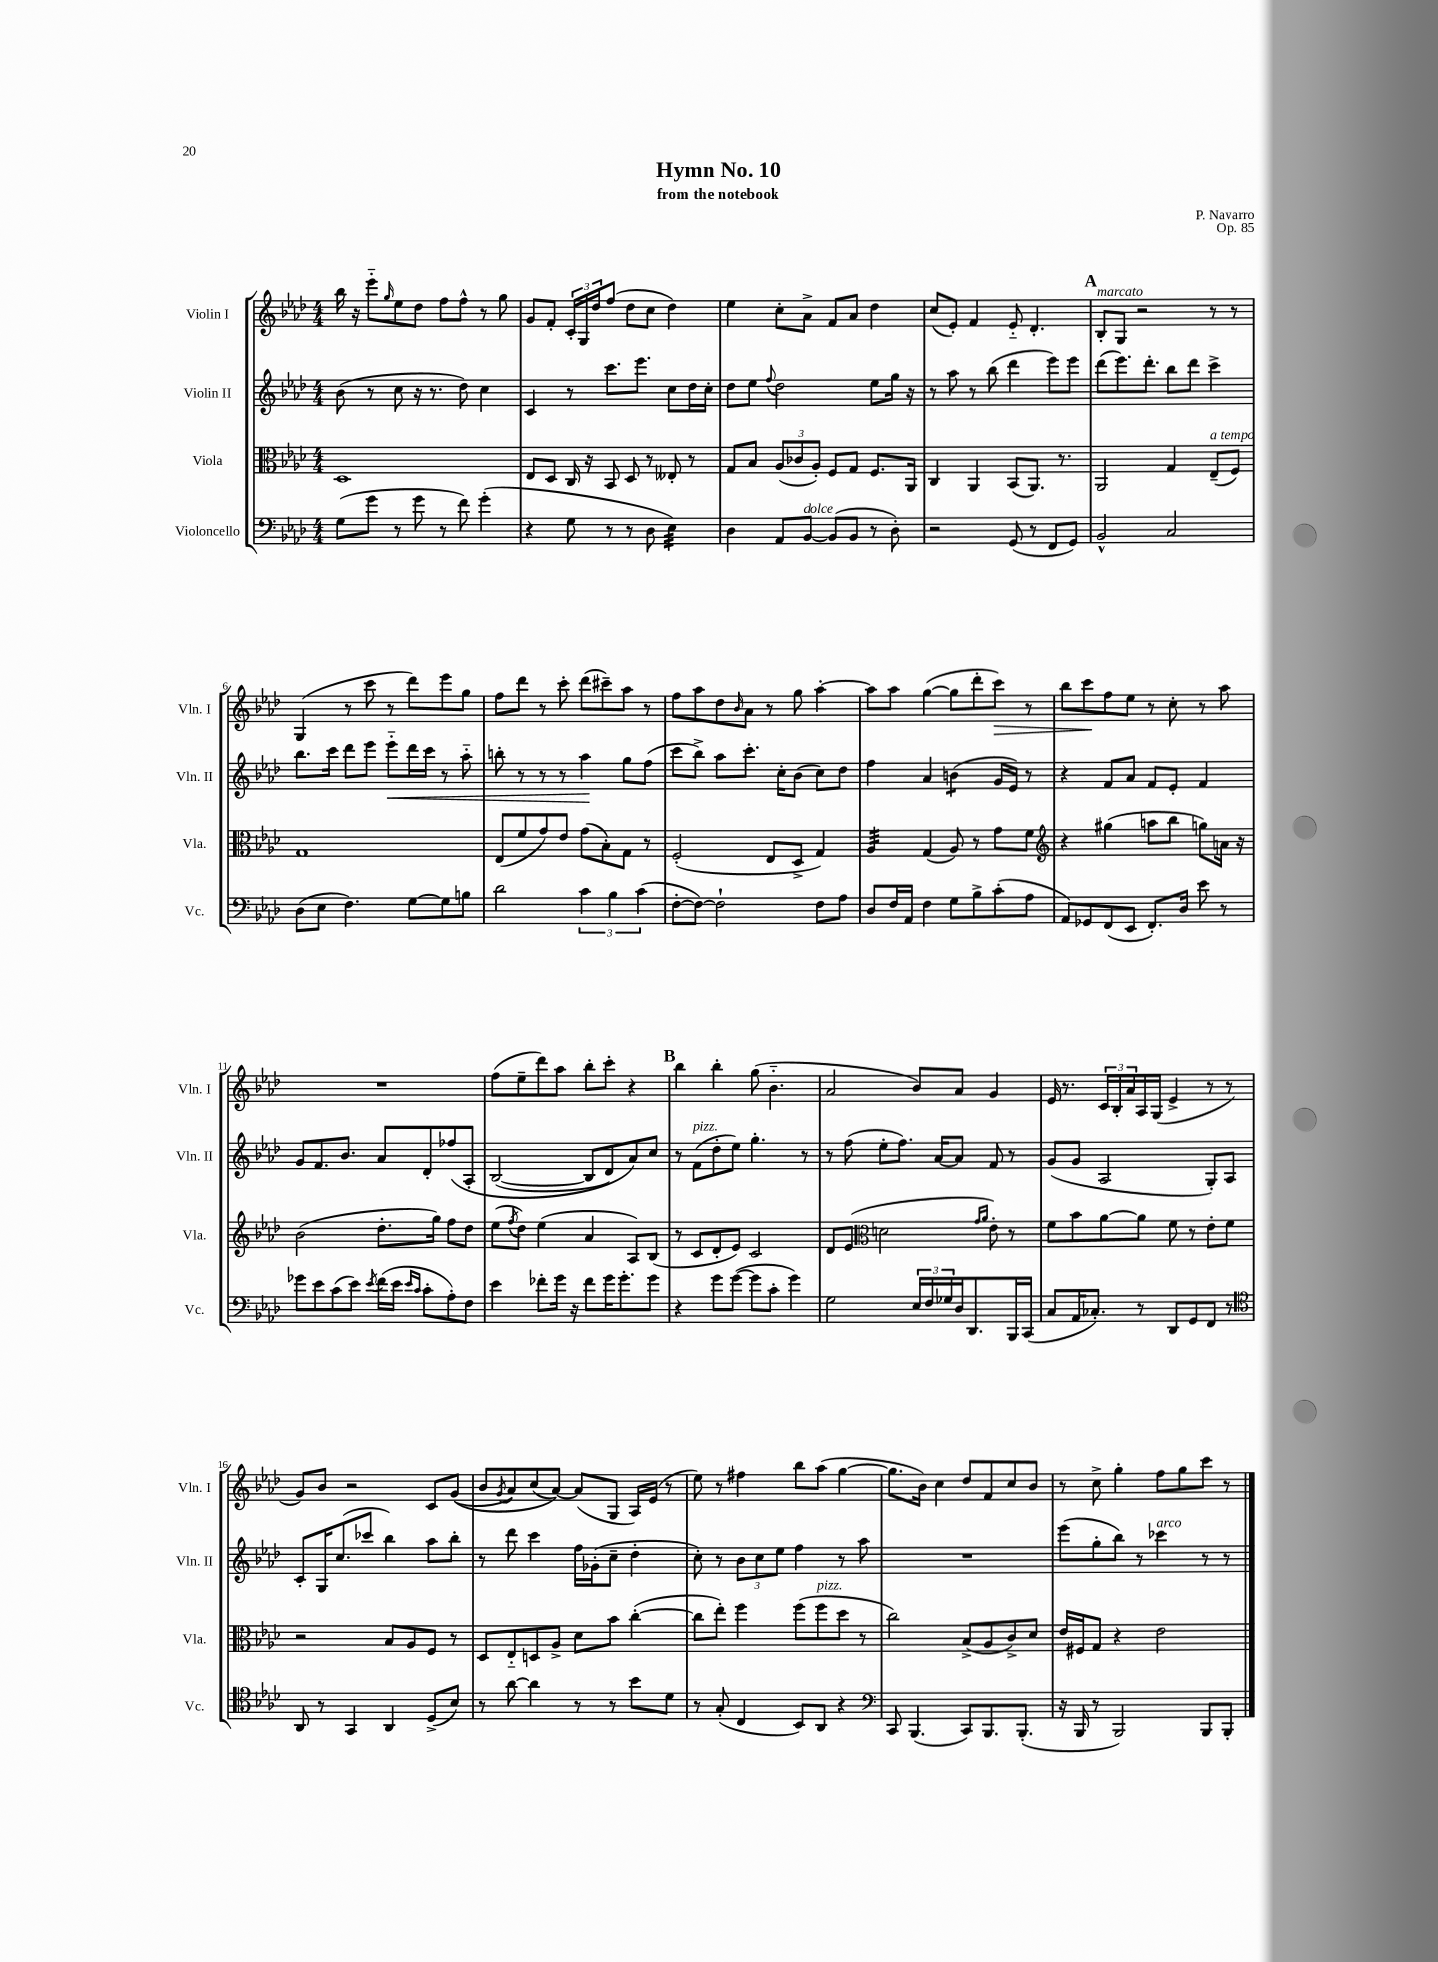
\header { title = "Hymn No. 10" composer = "P. Navarro" subtitle = "from the notebook" opus = "Op. 85" }
<<
\new StaffGroup <<
\new Staff = "s0" \with { instrumentName = "Violin I" shortInstrumentName = "Vln. I" } {
    \clef treble \key aes \major \numericTimeSignature \time 4/4
    bes''16 r16 ees'''8-_ \grace { g''16 } ees''8 des''8 f''8 f''8-^ r8 g''8 |
    g'8 f'8-. \tuplet 3/2 { c'16-. g16 des''16 } f''8( des''8 c''8 des''4) |
    ees''4 c''8-. aes'8-> f'8 aes'8 des''4 |
    c''8( ees'8-.) f'4 ees'8-_ des'4.-. |
    \mark \markup { \bold "A" } bes8-.^\markup { \italic "marcato" } g8 r2 r8 r8 |
    g4( r8 c'''8 r8 des'''8) ees'''8 g''8 |
    f''8 des'''8 r8 c'''8-. des'''8( cis'''8--) aes''8 r8 |
    f''8 aes''8 des''8 \grace { bes'16 } aes'8 r8 g''8 aes''4~-. |
    aes''8 aes''8 g''4~( g''8 des'''8-. c'''8\>) r8 |
    bes''8 c'''8\! f''8 ees''8 r8 c''8-. r8 aes''8 |
    R1 |
    f''8( ees''8-- des'''8) aes''8 bes''8-. c'''8-. r4 |
    \mark \markup { \bold "B" } bes''4 bes''4-. g''8( bes'4.-_ |
    aes'2 bes'8) aes'8 g'4 |
    ees'16 r8. \tuplet 3/2 { c'16 bes16-. aes'16 } aes16 g16( ees'4-> r8 r8 |
    g'8) bes'8 r2 c'8 g'8(\( |
    bes'8 \acciaccatura { g'8 } aes'8) c''8( aes'8~)\) aes'8( g8 aes16) ees'16( r8 |
    ees''8) r8 fis''4 bes''8 aes''8( g''4~ |
    g''8. bes'16) c''4 des''8 f'8 c''8 bes'8 |
    r8 c''8-> g''4-. f''8 g''8 c'''8 r8 \bar "|." |
}
\new Staff = "s1" \with { instrumentName = "Violin II" shortInstrumentName = "Vln. II" } {
    \clef treble \key aes \major \numericTimeSignature \time 4/4
    bes'8( r8 c''8 r16 r8. des''8) c''4 |
    c'4 r8 c'''8. ees'''8. c''8 des''16 c''16-. |
    des''8 ees''8 \appoggiatura { f''8 } des''2 ees''8 g''16 r16 |
    r8 aes''8 r8 bes''8( des'''4 ees'''8) ees'''8 |
    \mark \markup { \bold "A" } des'''8( ees'''8.) des'''8.-. bes''8 des'''8 c'''4-> |
    bes''8. c'''16 des'''8 ees'''8 ees'''8-_\< des'''16 c'''16 r8 aes''8-_ |
    b''8-. r8 r8 r8 aes''4\! g''8 f''8( |
    c'''8 bes''8->) aes''8 c'''8.-. c''16-. bes'8( c''8) des''8 |
    f''4 aes'4 b'4:8( g'16 ees'16) r8 |
    r4 f'8 aes'8 f'8 ees'8-. f'4 |
    g'8 f'8. bes'8. aes'8 des'8-. fes''8\( aes8-. |
    bes2~( bes8 des'8) aes'8\) c''8 |
    \mark \markup { \bold "B" } r8 f'8^\markup { \italic "pizz." }( des''8-. ees''8) g''4.-. r8 |
    r8 f''8( ees''8-. f''8.) aes'16~ aes'8 f'8 r8 |
    g'8( g'8 aes2 g8-.) aes8 |
    c'8-. g16 c''8.( ces'''8 bes''4) aes''8 bes''8-. |
    r8 des'''8 c'''4 f''16 ges'16-.( c''8-- des''4-. |
    c''8-.) r8 \tuplet 3/2 { bes'8 c''8 ees''8 } f''4 r8 aes''8 |
    R1 |
    ees'''8( g''8-. bes''8) r8 ces'''4^\markup { \italic "arco" } r8 r8 \bar "|." |
}
\new Staff = "s2" \with { instrumentName = "Viola" shortInstrumentName = "Vla." } {
    \clef alto \key aes \major \numericTimeSignature \time 4/4
    des1 |
    ees8 des8 c16 r16 bes,8 des8 r8 eeses8-. r8 |
    g8 bes8 \tuplet 3/2 { aes8( ces'8 aes8-.) } f8 g8 f8. aes,16 |
    c4 aes,4 bes,8( aes,8.) r8. |
    \mark \markup { \bold "A" } aes,2 g4 ees8--^\markup { \italic "a tempo" }( f8) |
    g1 |
    ees8( f'8 g'8) ees'8 g'8( bes8-.) g8 r8 |
    f2-.( ees8 des8-> g4) |
    aes4:32 g4( aes8) r8 g'8 f'8 |
    \clef treble r4 gis''4( a''8 bes''8 g''8) a'16 r16 |
    bes'2( des''8.-. g''16) f''8 des''8 |
    ees''8( \acciaccatura { f''8 } des''8) ees''4( aes'4 aes8) bes8( |
    \mark \markup { \bold "B" } r8 c'8 des'8-. ees'8) c'2 |
    des'8 ees'8( \clef alto d'2 \grace { g'16 aes'16 } ees'8-.) r8 |
    f'8 bes'8 aes'8~ aes'8 f'8 r8 ees'8-. f'8 |
    r2 bes8 aes8 f8 r8 |
    des8 ees8-_ d8 aes8-> des'8 bes'8 c''4~-.( |
    c''8 ees''8-.) f''4 f''8( f''8^\markup { \italic "pizz." } des''8 r8 |
    c''2) bes8->( aes8 c'8->) des'8 |
    ees'16 fis16 g8 r4 ees'2 \bar "|." |
}
\new Staff = "s3" \with { instrumentName = "Violoncello" shortInstrumentName = "Vc." } {
    \clef bass \key aes \major \numericTimeSignature \time 4/4
    g8( g'8 r8 g'8 r8 f'8) g'4-.( |
    r4 g8 r8 r8 des8 ees4:32) |
    des4 aes,8 bes,8~^\markup { \italic "dolce" } bes,8( bes,8 r8 des8-.) |
    r2 g,8( r8 f,8 g,8) |
    \mark \markup { \bold "A" } bes,2-^ c2 |
    des8( ees8 f4.) g8~ g8 b8 |
    des'2 \tuplet 3/2 { c'4 bes4 c'4( } |
    f8~-. f8~) f2-! f8 aes8 |
    des8 f16 aes,16 f4 g8 bes8-> c'8-.( aes8 |
    aes,8) ges,8 f,8( ees,8 f,8.-.) des16 ees'8 r8 |
    ges'8 ees'8 c'8( ees'8) \acciaccatura { ees'8 } f'16( ees'16 \grace { ees'16 c'16 } c'8-. aes8-.) f8 |
    ees'4 fes'8-. g'16 r16 fes'8 g'16 g'8.-. g'8 |
    \mark \markup { \bold "B" } r4 g'8 g'8~( g'8 c'8-. g'4) |
    g2 \tuplet 3/2 { ees16 f16 ges16 } des16 des,8. bes,,16 c,16( |
    c8 aes,16 ces8.-.) r8 des,8 g,8 f,8 r8 |
    \clef tenor aes,8 r8 g,4 aes,4 des8->( bes8) |
    r8 aes'8~ aes'4 r8 r8 bes'8 des'8 |
    r8 g8-.( c4 bes,8) aes,8 r4 |
    \clef bass c,8 bes,,4.( c,8) bes,,8. bes,,8.-.( |
    r16 bes,,16 r8 bes,,2) bes,,8 bes,,8-. \bar "|." |
}
>>
>>
